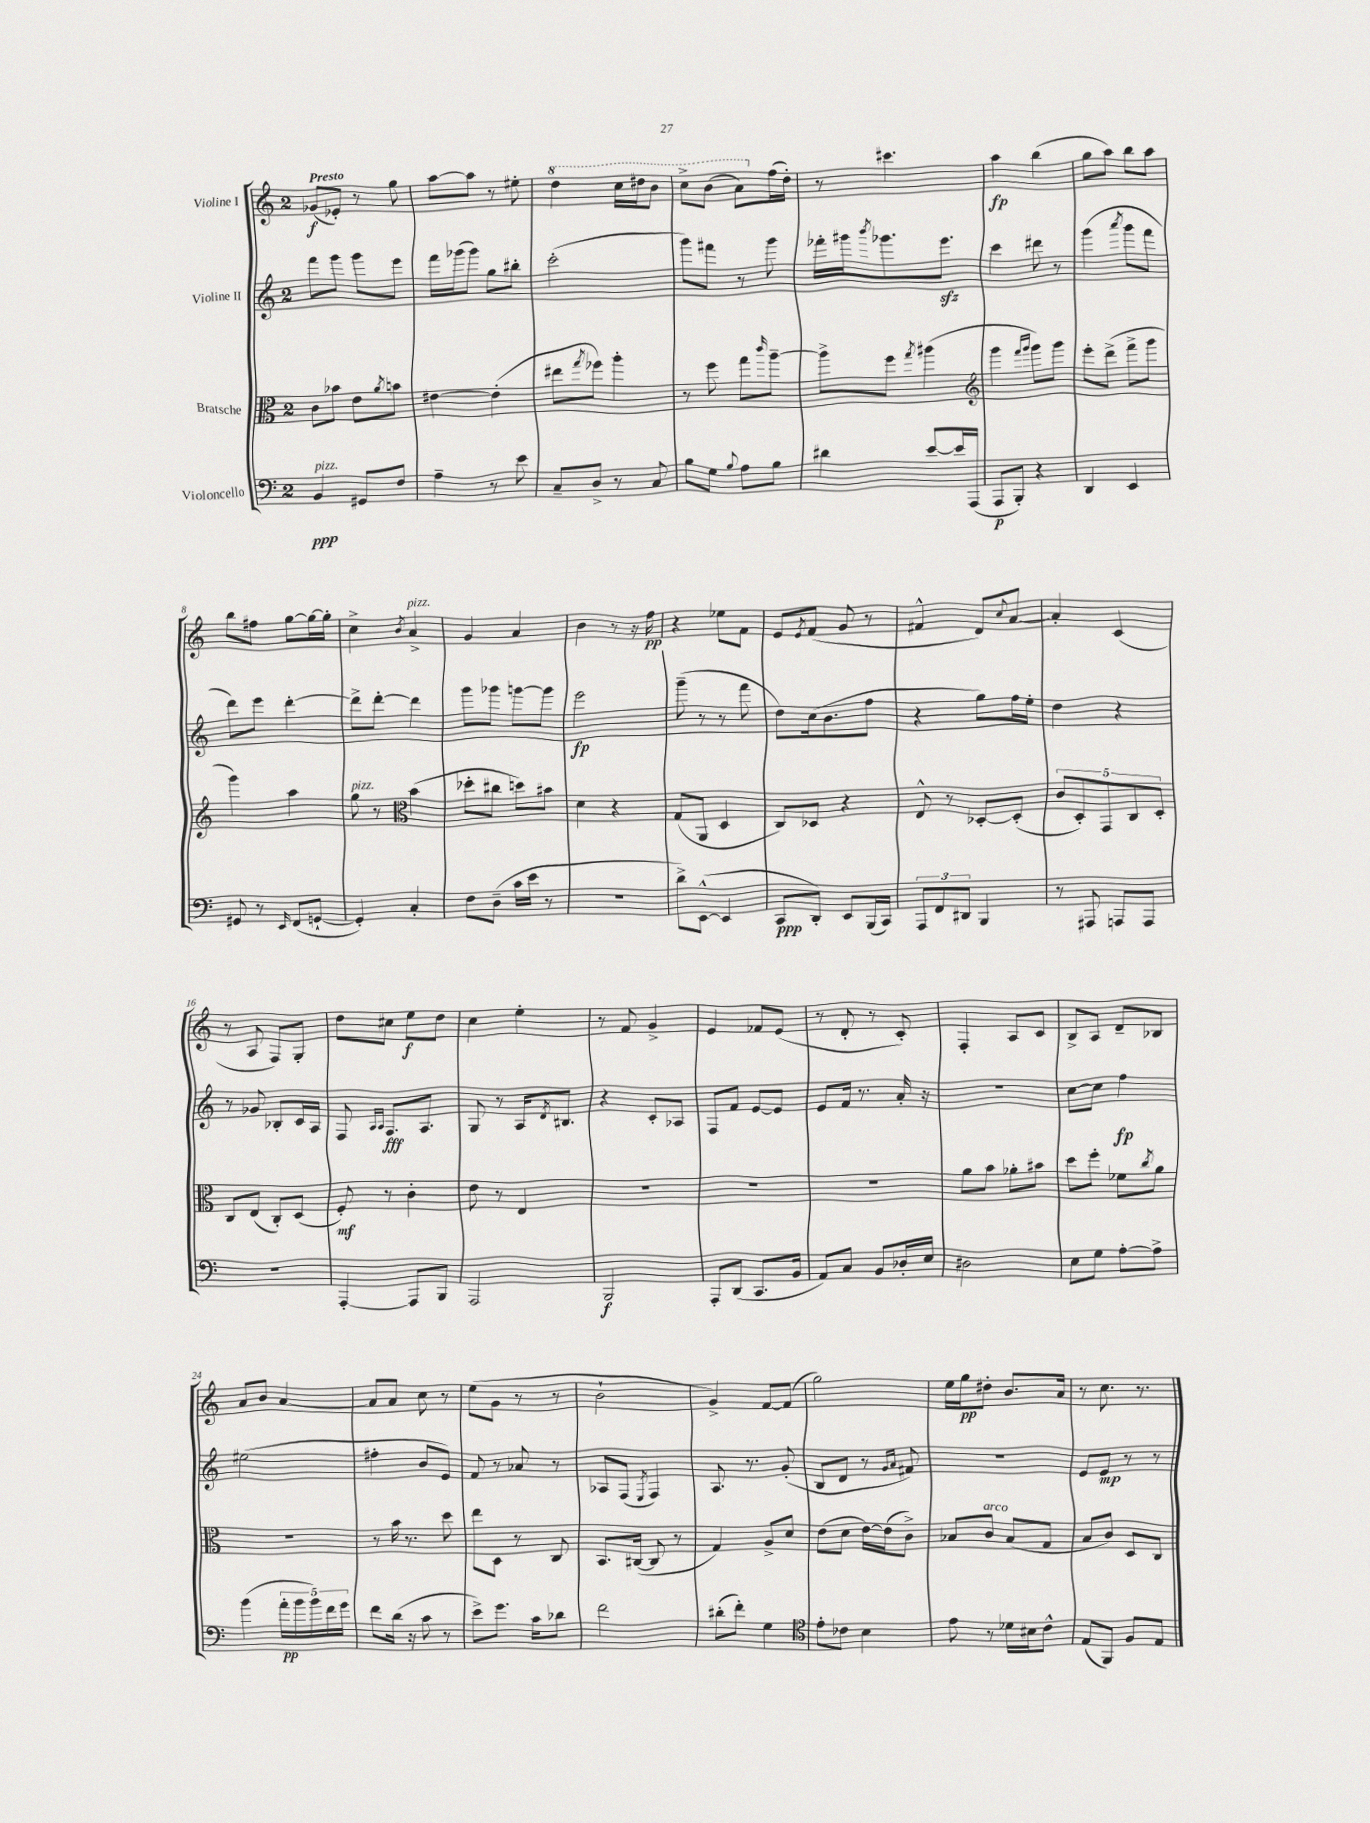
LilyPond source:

<<
\new StaffGroup <<
\new Staff = "s0" \with { instrumentName = "Violine I" } {
    \clef treble \key c \major \once \override Staff.TimeSignature.style = #'single-digit \time 2/4 \tempo "Presto"
    ges'8\f( ees'8-.) r8 g''8 |
    a''8~ a''8 r8 eis''8-. |
    \ottava #1 d'''4 c'''16 dis'''16 b''8 |
    c'''8-> b''8( a''8) \ottava #0 f''16( d''16-.) |
    r8 cis'''4. |
    a''4\fp b''4( |
    g''8 a''8) b''8 a''8 |
    b''8 fis''8 g''8~ g''16~ g''16-. |
    c''4-> \acciaccatura { b'8 } a'4->^\markup { \italic "pizz." } |
    g'4 a'4 |
    b'4 r8 r16 f''16\pp |
    r4 ees''8 f'8 |
    e'8 \acciaccatura { e'8 } f'8( g'8 r8 |
    fis'4-^ d'8) \appoggiatura { c''8 } a'8~ |
    a'4-. c'4( |
    r8 a8 f8) g8-. |
    d''8 cis''8 e''8\f d''8 |
    c''4 e''4-. |
    r8 f'8 g'4-> |
    e'4 fes'8 e'8( |
    r8 d'8-. r8 c'8-.) |
    f4-. a8 c'8 |
    b8-> a8 d'8-- bes8 |
    a'8 b'8 a'4~ |
    a'8 a'8 c''8 r8 |
    e''8( g'8 r8 r8 |
    b'2-! |
    g'4->) f'8~ f'8( |
    g''2) |
    e''16 g''16\pp dis''8-. b'8. a'16 |
    r8 c''8. r8. \bar "|." |
}
\new Staff = "s1" \with { instrumentName = "Violine II" } {
    \clef treble \key c \major \once \override Staff.TimeSignature.style = #'single-digit \time 2/4
    f'''8 g'''8 g'''8 e'''8 |
    f'''16 ges'''16( ges'''8) g''8 bis''8-. |
    c'''2-.( |
    g'''8) fis'''8 r8 g'''8 |
    fes'''16-. gis'''16 \acciaccatura { b'''8 } ges'''8. e'''8.\sfz |
    c'''4 dis'''8 r8 |
    g'''4( \acciaccatura { a'''8 } g'''8 f'''8 |
    d'''8) e'''8 d'''4~-. |
    d'''8-> d'''8~-. d'''4 |
    g'''8 ges'''8 g'''8~ g'''8 |
    e'''2\fp |
    g'''8--( r8 r8 f'''8 |
    d''8) c''16( b'8. f''8 |
    r4 g''8) f''16 e''16-. |
    d''4 r4 |
    r8 ges'8 bes8-. c'16 a16 |
    f8 \grace { a16 a16 } f8.\fff a8. |
    g8 r8 a16 \acciaccatura { d'8 } bis8. |
    r4 c'8-. aes8 |
    f8 f'8 e'8~ e'8 |
    e'8 f'16 r8. a'16-. r16 |
    R2 |
    c''8~ c''8 f''4\fp |
    eis''2( |
    fis''4-. b'8 e'8) |
    f'8 r8 aes'8 r8 |
    aes8 f8( \acciaccatura { e8 } f4) |
    a8. r8. g'8-.( |
    b8 d'8 r8 \grace { g'16 a'16 } fis'8) |
    R2 |
    e'8 e'8\mp r8 r8 \bar "|." |
}
\new Staff = "s2" \with { instrumentName = "Bratsche" } {
    \clef alto \key c \major \once \override Staff.TimeSignature.style = #'single-digit \time 2/4
    c'8 bes'8 e'8 \acciaccatura { a'8 } b'8 |
    eis'4~ eis'4-.( |
    eis''8 \acciaccatura { g''8 } fes''8) a''4-. |
    r8 f''8 g''8 \grace { c'''16 } a''8~-- |
    a''8-> f''8 \acciaccatura { g''8 } ais''4( |
    \clef treble g'''4 \grace { f'''16 g'''16 } g'''8) g'''8 |
    e'''8-. d'''8->( f'''8-> g'''8 |
    g'''4) a''4 |
    g''8^\markup { \italic "pizz." } r8 \clef alto b'4( |
    des''8-. cis''8 d''8) bis'8 |
    d'4 r4 |
    g8( a,8 d4 |
    c8) des8 r4 |
    e8-^ r8 des8~-. des8-.( |
    \tuplet 5/4 { c'8 d8-.) g,8 c8 d8-. } |
    c8 e8( c8-.) d8( |
    f8-.\mf) r8 c'4-. |
    e'8 r8 e4 |
    R2 |
    R2 |
    R2 |
    a'8 b'8 aes'8-. bis'8 |
    d''8 f''8-. fes'8 \acciaccatura { c''8 } a'8 |
    r2 |
    r8 b'16 r8. d''8 |
    e''8 d8 r8 c8 |
    b,8. cis16~( cis8 r8 |
    g4) a8-> d'8 |
    e'8( d'8 e'16~) e'16( c'8->) |
    bes8 c'8^\markup { \italic "arco" } bes8( g8 |
    b8 c'8) d8 c8 \bar "|." |
}
\new Staff = "s3" \with { instrumentName = "Violoncello" } {
    \clef bass \key c \major \once \override Staff.TimeSignature.style = #'single-digit \time 2/4
    b,4\ppp^\markup { \italic "pizz." } gis,8 f8 |
    a4-- r8 e'8 |
    c8-- d8-> r8 c8 |
    b8 g8 \appoggiatura { b8 } a8 b8 |
    dis'4 e'8~ e'16 a,,16( |
    a,,8\p b,,8-.) r4 |
    d,4 e,4 |
    gis,8 r8 \grace { e,16 } f,8( g,8~-! |
    g,4-.) c4-. |
    f8 d8--( c'16 e'16 r8 |
    r2 |
    d'8->) e,8~-^( e,4 |
    c,8\ppp d,8-.) e,8 b,,16( c,16) |
    \tuplet 3/2 { a,,8 f,8 dis,8 } b,,4 |
    r8 ais,,8 a,,8 a,,8 |
    r2 |
    a,,4~-. a,,8 b,,8 |
    a,,2 |
    b,,2\f |
    a,,8-. d,8( c,8. b,16 |
    a,8) c8 b,8 des16-. e16 |
    dis2 |
    e8 g8 a8~-. a8-> |
    b'4( \tuplet 5/4 { a'16-.\pp b'16 b'16) f'16 g'16 } |
    f'8 d'16( r16 c'8 r8 |
    e'8->) g'8. c'16 des'8 |
    f'2 |
    dis'8-.( f'8-.) g4 |
    \clef tenor e'8-. ces'8 b4 |
    e'8 r8 des'16 bis16 c'8-^ |
    e8( f,8) f8 e8 \bar "|." |
}
>>
>>
